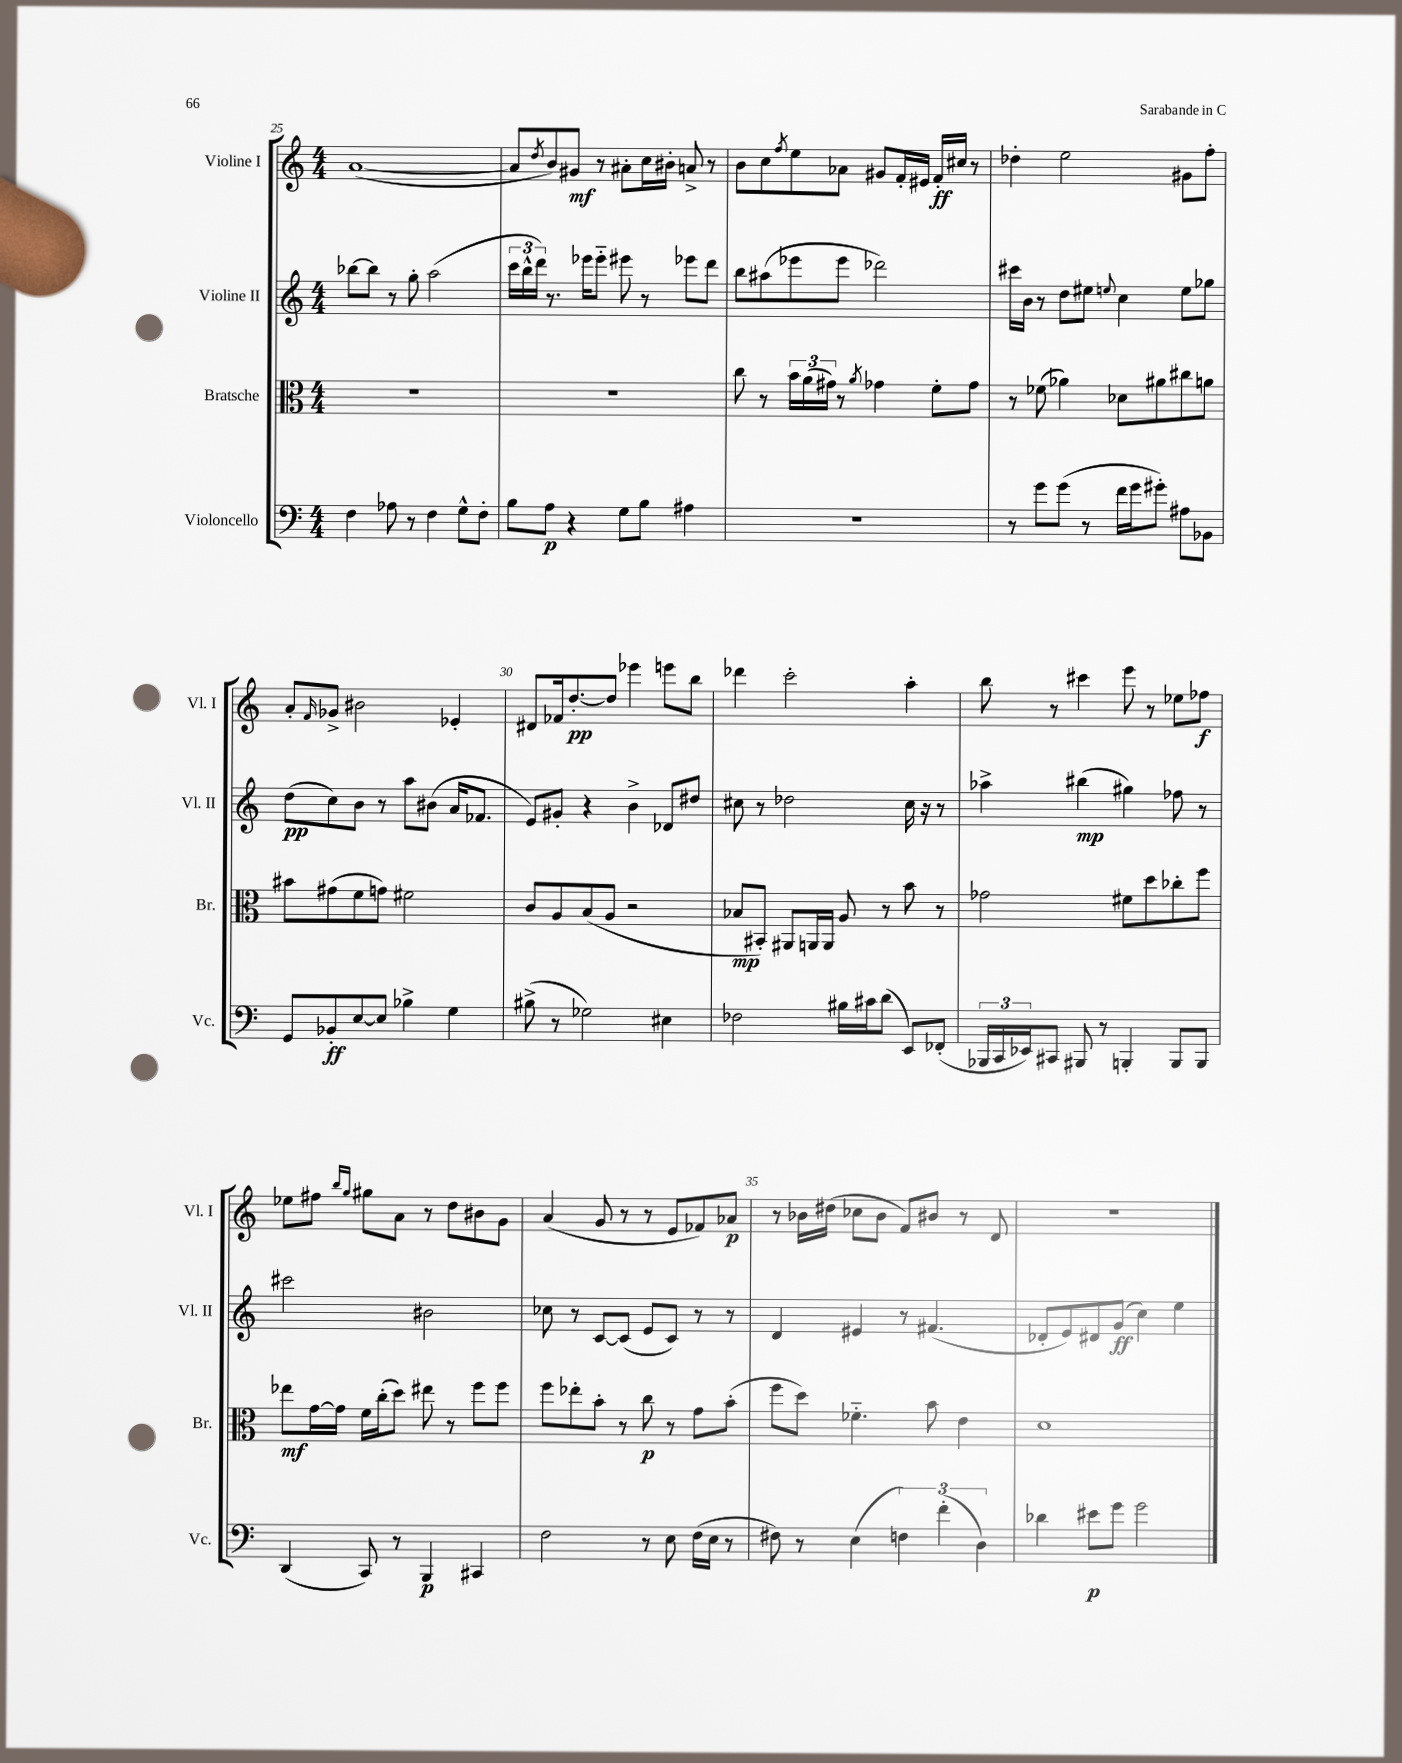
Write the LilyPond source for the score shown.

<<
\new StaffGroup <<
\new Staff = "s0" \with { instrumentName = "Violine I" shortInstrumentName = "Vl. I" } {
    \clef treble \key c \major \numericTimeSignature \time 4/4
    a'1~( |
    a'8 \acciaccatura { d''8 } b'8) gis'8\mf r8 ais'8-. c''16 bis'16-. a'8-> r8 |
    b'8 c''8 \acciaccatura { f''8 } e''8 aes'8 gis'8 f'16-. eis'16 f'16-.\ff cis''16 r8 |
    des''4-. e''2 gis'8 f''8-. |
    a'8-. \grace { f'16 } ges'8-> bis'2 ees'4-. |
    dis'8 fes'16 d''8.~-.\pp d''8 ees'''4 e'''8 b''8 |
    des'''4 c'''2-. a''4-. |
    b''8 r8 cis'''4 e'''8 r8 ees''8 fes''8\f |
    ees''8 fis''8 \grace { b''16 g''16 } gis''8 a'8 r8 d''8 bis'8 g'8 |
    a'4( g'8 r8 r8 e'8 fes'8) aes'8\p |
    r8 bes'16 dis''16( ces''8 bes'8 f'8) bis'8 r8 d'8 |
    r1 \bar "|." |
}
\new Staff = "s1" \with { instrumentName = "Violine II" shortInstrumentName = "Vl. II" } {
    \clef treble \key c \major \numericTimeSignature \time 4/4
    bes''8~ bes''8 r8 g''8-. a''2( |
    \tuplet 3/2 { c'''16 b''16-^ d'''16) } r8. ees'''16 ees'''8-_ eis'''8 r8 ees'''8 d'''8 |
    b''8 ais''8( ees'''8 ees'''8 des'''2) |
    cis'''16 b'16 r8 d''8 eis''8 \appoggiatura { e''8 } c''4 e''8 ges''8 |
    d''8\pp( c''8) b'8 r8 a''8 bis'8( a'16 fes'8. |
    e'8) gis'8-. r4 b'4-> des'8 dis''8 |
    cis''8 r8 des''2 cis''16 r16 r8 |
    aes''4-> bis''4\mp( gis''4) fes''8 r8 |
    cis'''2 bis'2 |
    ces''8 r8 c'8~ c'8( e'8 c'8) r8 r8 |
    d'4 eis'4 r8 fis'4.( |
    des'8-. e'8) dis'8 g'8\ff( c''4) e''4 \bar "|." |
}
\new Staff = "s2" \with { instrumentName = "Bratsche" shortInstrumentName = "Br." } {
    \clef alto \key c \major \numericTimeSignature \time 4/4
    r1 |
    R1 |
    c''8 r8 \tuplet 3/2 { b'16 a'16( gis'16) } r8 \acciaccatura { a'8 } ges'4 f'8-. ges'8 |
    r8 fes'8( aes'4) des'8 ais'8 cis''8 a'8 |
    bis'8 gis'8( f'8 g'8) fis'2 |
    c'8 a8 b8( a8 r2 |
    bes8\mp bis,8-.) ais,8 a,16 a,16 a8 r8 b'8 r8 |
    ges'2 fis'8 d''8 ces''8-. f''8 |
    ees''8\mf g'16~ g'16 f'16 c''16-.( d''8) eis''8 r8 f''8 f''8 |
    f''8 ees''8-. b'8-. r8 c''8\p r8 g'8 b'8-.( |
    f''8 d''8) fes'4.-_ b'8 e'4 |
    d'1 \bar "|." |
}
\new Staff = "s3" \with { instrumentName = "Violoncello" shortInstrumentName = "Vc." } {
    \clef bass \key c \major \numericTimeSignature \time 4/4
    f4 aes8 r8 f4 g8-^ f8-. |
    b8 a8\p r4 g8 b8 ais4 |
    R1 |
    r8 g'8 g'8( r8 f'16 g'16 gis'8-.) ais8 bes,8 |
    g,8 bes,8-.\ff e8~ e8 bes4-> g4 |
    bis8->( r8 ges2) eis4 |
    fes2 bis16 cis'16 d'8( e,8) fes,8-.( |
    \tuplet 3/2 { bes,,16 c,16 ees,16) } cis,8 bis,,8 r8 b,,4-. b,,8 b,,8 |
    d,4( c,8) r8 b,,4\p cis,4 |
    f2 r8 e8 f16( e16 r8 |
    fis8) r8 e4( \tuplet 3/2 { f4) f'4-.( d4) } |
    des'4 eis'8\p g'8 g'2 \bar "|." |
}
>>
>>
\layout { \context { \Score currentBarNumber = #25 \override BarNumber.break-visibility = ##(#f #t #t) barNumberVisibility = #(every-nth-bar-number-visible 5) } }
